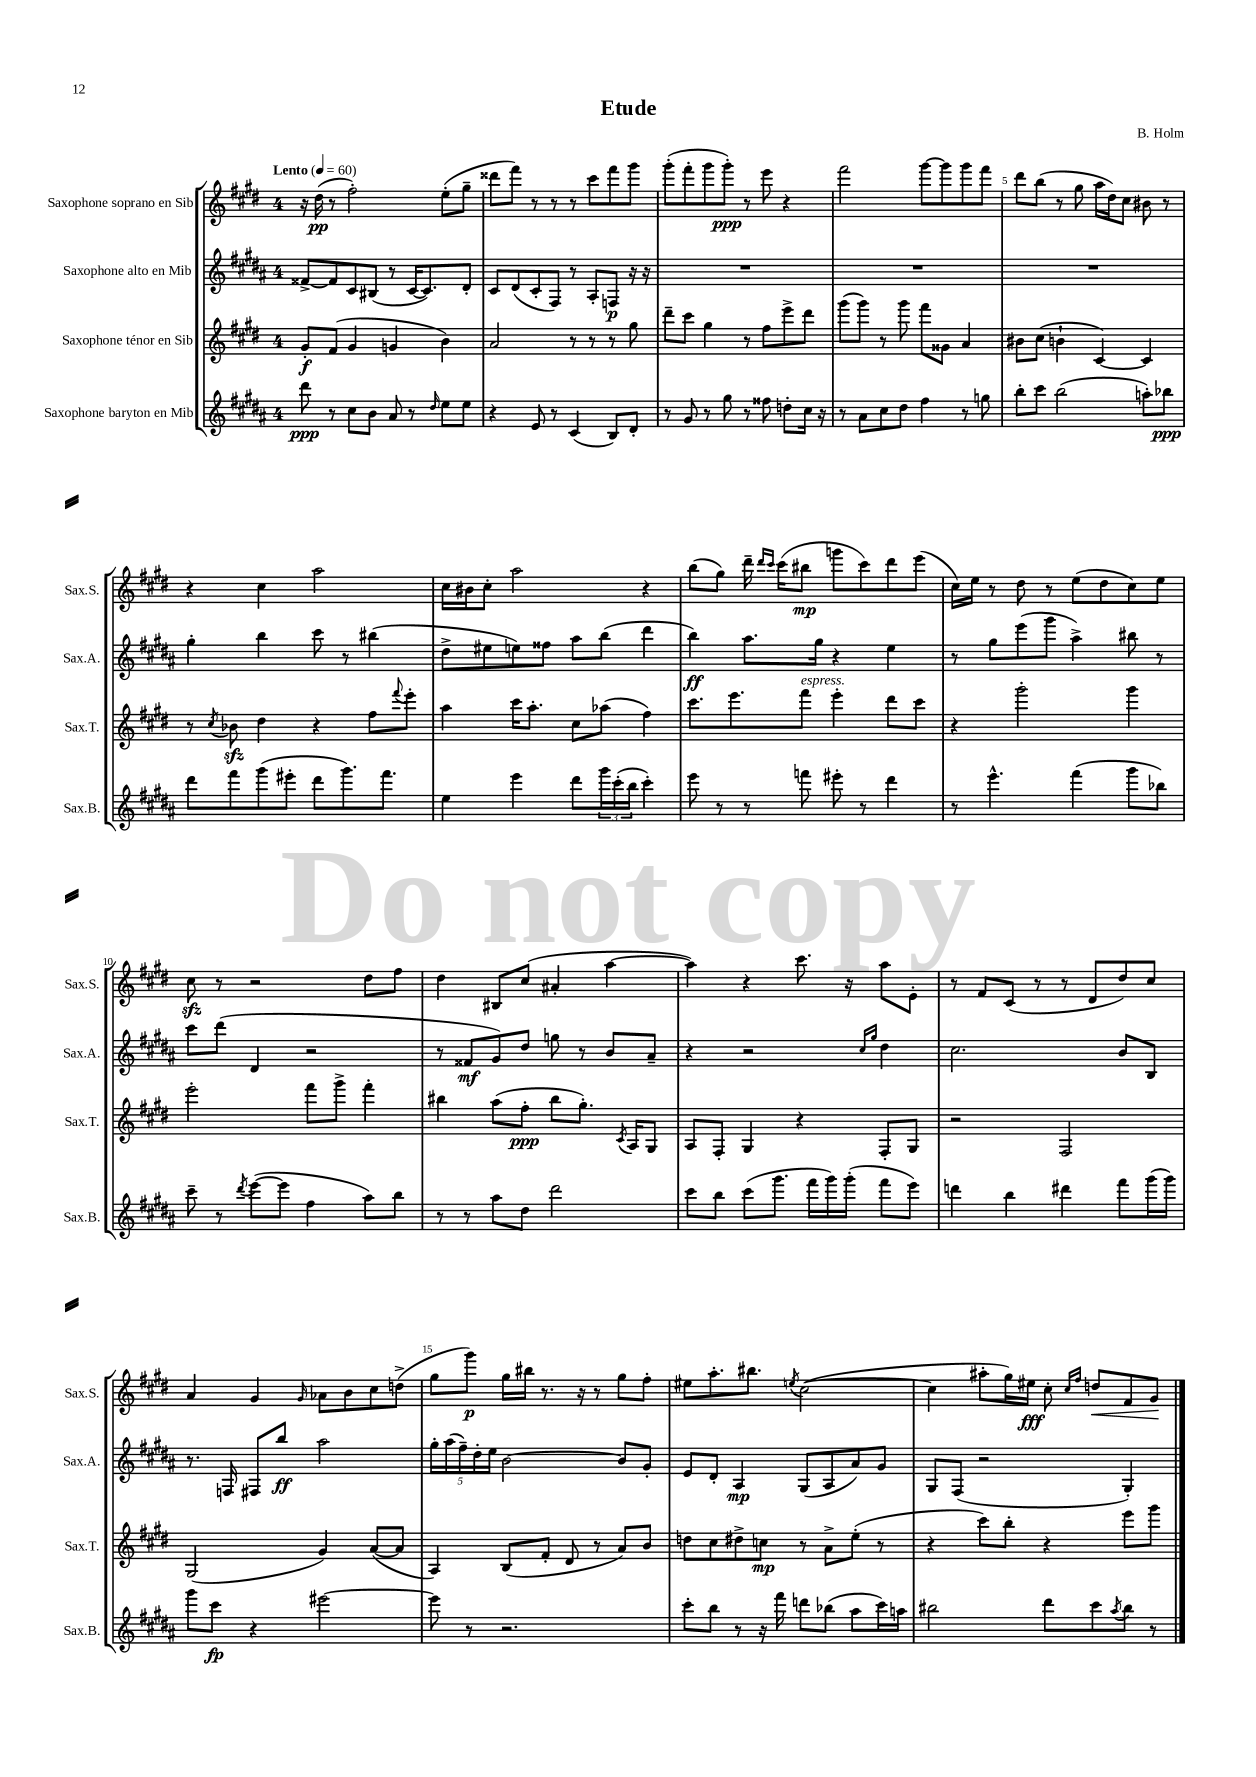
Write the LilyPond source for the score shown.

\header { title = "Etude" composer = "B. Holm" }
<<
\new StaffGroup <<
\new Staff = "s0" \with { instrumentName = "Saxophone soprano en Sib" shortInstrumentName = "Sax.S." } {
    \clef treble \key e \major \once \override Staff.TimeSignature.style = #'single-digit \time 4/4 \tempo "Lento" 4 = 60
    r16 dis''16\pp( r8 fis''2-.) e''8-.( gis''8-- |
    disis'''8 fis'''8) r8 r8 r8 cis'''8 fis'''8 gis'''8 |
    gis'''8-.( fis'''8-. gis'''8 gis'''8-.\ppp) r8 e'''8 r4 |
    fis'''2 gis'''8~ gis'''8 gis'''8 fis'''8 |
    dis'''8 b''8( r8 gis''8 a''16 dis''16) cis''8 bis'8 r8 |
    r4 cis''4 a''2 |
    cis''16 bis'16 cis''8-. a''2 r4 |
    b''8( gis''8) dis'''16-- \grace { dis'''16 cis'''16 } cis'''16( bis''8\mp g'''8 cis'''8) dis'''8 e'''8( |
    cis''16) e''16 r8 dis''8 r8 e''8( dis''8 cis''8) e''8 |
    cis''8\sfz r8 r2 dis''8 fis''8 |
    dis''4 bis8 cis''8( ais'4-. a''4~ |
    a''4) r4 cis'''8. r16 a''8 e'8-. |
    r8 fis'8 cis'8( r8 r8 dis'8 dis''8) cis''8 |
    a'4 gis'4 \grace { gis'16 } aes'8 b'8 cis''8 d''8->( |
    gis''8 gis'''8\p) gis''16 bis''16 r8. r16 r8 gis''8 fis''8-. |
    eis''8 a''8.-. bis''8. \acciaccatura { e''8 } cis''2~( |
    cis''4 ais''8-. gis''16) eis''16\fff cis''8-. \grace { cis''16 fis''16 } d''8\< fis'8 gis'8\! \bar "|." |
}
\new Staff = "s1" \with { instrumentName = "Saxophone alto en Mib" shortInstrumentName = "Sax.A." } {
    \clef treble \key b \major \once \override Staff.TimeSignature.style = #'single-digit \time 4/4
    fisis'8~-> fisis'8 cis'8 bis8( r8 cis'16~ cis'8.) dis'8-. |
    cis'8 dis'8( cis'8-. fis8) r8 ais8-. f8\p r16 r16 |
    R1 |
    R1 |
    R1 |
    gis''4-. b''4 cis'''8 r8 bis''4( |
    dis''8-> eis''8 e''8) fisis''8 ais''8 b''8( dis'''4 |
    b''4\ff) ais''8. gis''16 r4 e''4 |
    r8 gis''8 e'''8( gis'''8 ais''4->) bis''8 r8 |
    cis'''8 dis'''8( dis'4 r2 |
    r8 fisis'8\mf gis'8) dis''8 g''8 r8 b'8 ais'8-- |
    r4 r2 \grace { cis''16 gis''16 } dis''4 |
    cis''2. b'8 b8 |
    r8. f16 fis8 b''8\ff ais''2 |
    \tuplet 5/4 { gis''16-. ais''16( fis''16--) dis''16-. e''16 } b'2~ b'8 gis'8-. |
    e'8 dis'8-. ais4\mp gis8( ais8 ais'8) gis'8 |
    gis8 fis8( r2 gis4-.) \bar "|." |
}
\new Staff = "s2" \with { instrumentName = "Saxophone ténor en Sib" shortInstrumentName = "Sax.T." } {
    \clef treble \key e \major \once \override Staff.TimeSignature.style = #'single-digit \time 4/4
    gis'8-.\f fis'8( gis'4 g'4 b'4) |
    a'2 r8 r8 r8 gis''8 |
    dis'''8-- cis'''8 gis''4 r8 fis''8 e'''8-> dis'''8 |
    gis'''8( gis'''8) r8 gis'''8 fis'''8 gisis'8 a'4 |
    bis'8 cis''8( b'4-! cis'4~) cis'4 |
    r8 \acciaccatura { cis''8 } bes'8\sfz dis''4 r4 fis''8 \appoggiatura { fis'''8 } e'''8-. |
    a''4 cis'''16 a''8.-. cis''8 aes''8( fis''4) |
    cis'''8. e'''8. fis'''8^\markup { \italic "espress." } e'''4-. dis'''8 cis'''8 |
    r4 gis'''2-. gis'''4 |
    e'''2-. fis'''8 gis'''8-> fis'''4-. |
    bis''4 a''8( fis''8-.\ppp bis''8 gis''8.-.) \acciaccatura { cis'8 } a16 gis8 |
    a8 fis8-. gis4 r4 fis8-. gis8 |
    r2 fis2 |
    gis2( gis'4) a'8~( a'8 |
    a4) b8( fis'8-. dis'8 r8 a'8) b'8 |
    d''8 cis''8 dis''8-> c''8\mp r8 a'8-> e''8-.( r8 |
    r4 cis'''8) b''8-. r4 e'''8 gis'''8 \bar "|." |
}
\new Staff = "s3" \with { instrumentName = "Saxophone baryton en Mib" shortInstrumentName = "Sax.B." } {
    \clef treble \key b \major \once \override Staff.TimeSignature.style = #'single-digit \time 4/4
    dis'''8\ppp r8 cis''8 b'8 ais'8 r8 \grace { dis''16 } e''8 e''8 |
    r4 e'8 r8 cis'4( b8) dis'8-. |
    r8 gis'8 r8 gis''8 r8 fisis''8 d''8-. cis''16 r16 |
    r8 ais'8 cis''8 dis''8 fis''4 r8 g''8 |
    b''8-. cis'''8 b''2( a''8-.) bes''8\ppp |
    dis'''8 fis'''8 gis'''8( eis'''8-. dis'''8 gis'''8.) fis'''8. |
    e''4 e'''4 dis'''8 \tuplet 3/2 { gis'''16 cis'''16-.( b''16 } cis'''4-.) |
    e'''8 r8 r8 f'''8 eis'''8-. r8 dis'''4 |
    r8 e'''4.-^ fis'''4( gis'''8 bes''8) |
    cis'''8-- r8 \acciaccatura { dis'''8 } e'''8~( e'''8 fis''4 ais''8) b''8 |
    r8 r8 ais''8 dis''8 dis'''2 |
    cis'''8 b''8 cis'''8( gis'''8. fis'''16 gis'''16) gis'''16-.( fis'''8 e'''8) |
    d'''4 b''4 dis'''4 fis'''8 gis'''16( gis'''16) |
    gis'''8 cis'''8\fp r4 eis'''2~ |
    eis'''8 r8 r2. |
    cis'''8-. b''8 r8 r16 fis'''16 d'''8 bes''8( ais''8 cis'''16) a''16 |
    bis''2 dis'''8 cis'''8 \acciaccatura { ais''8 } bis''8 r8 \bar "|." |
}
>>
>>
\layout { \context { \Score \override BarNumber.break-visibility = ##(#f #t #t) barNumberVisibility = #(every-nth-bar-number-visible 5) } }
